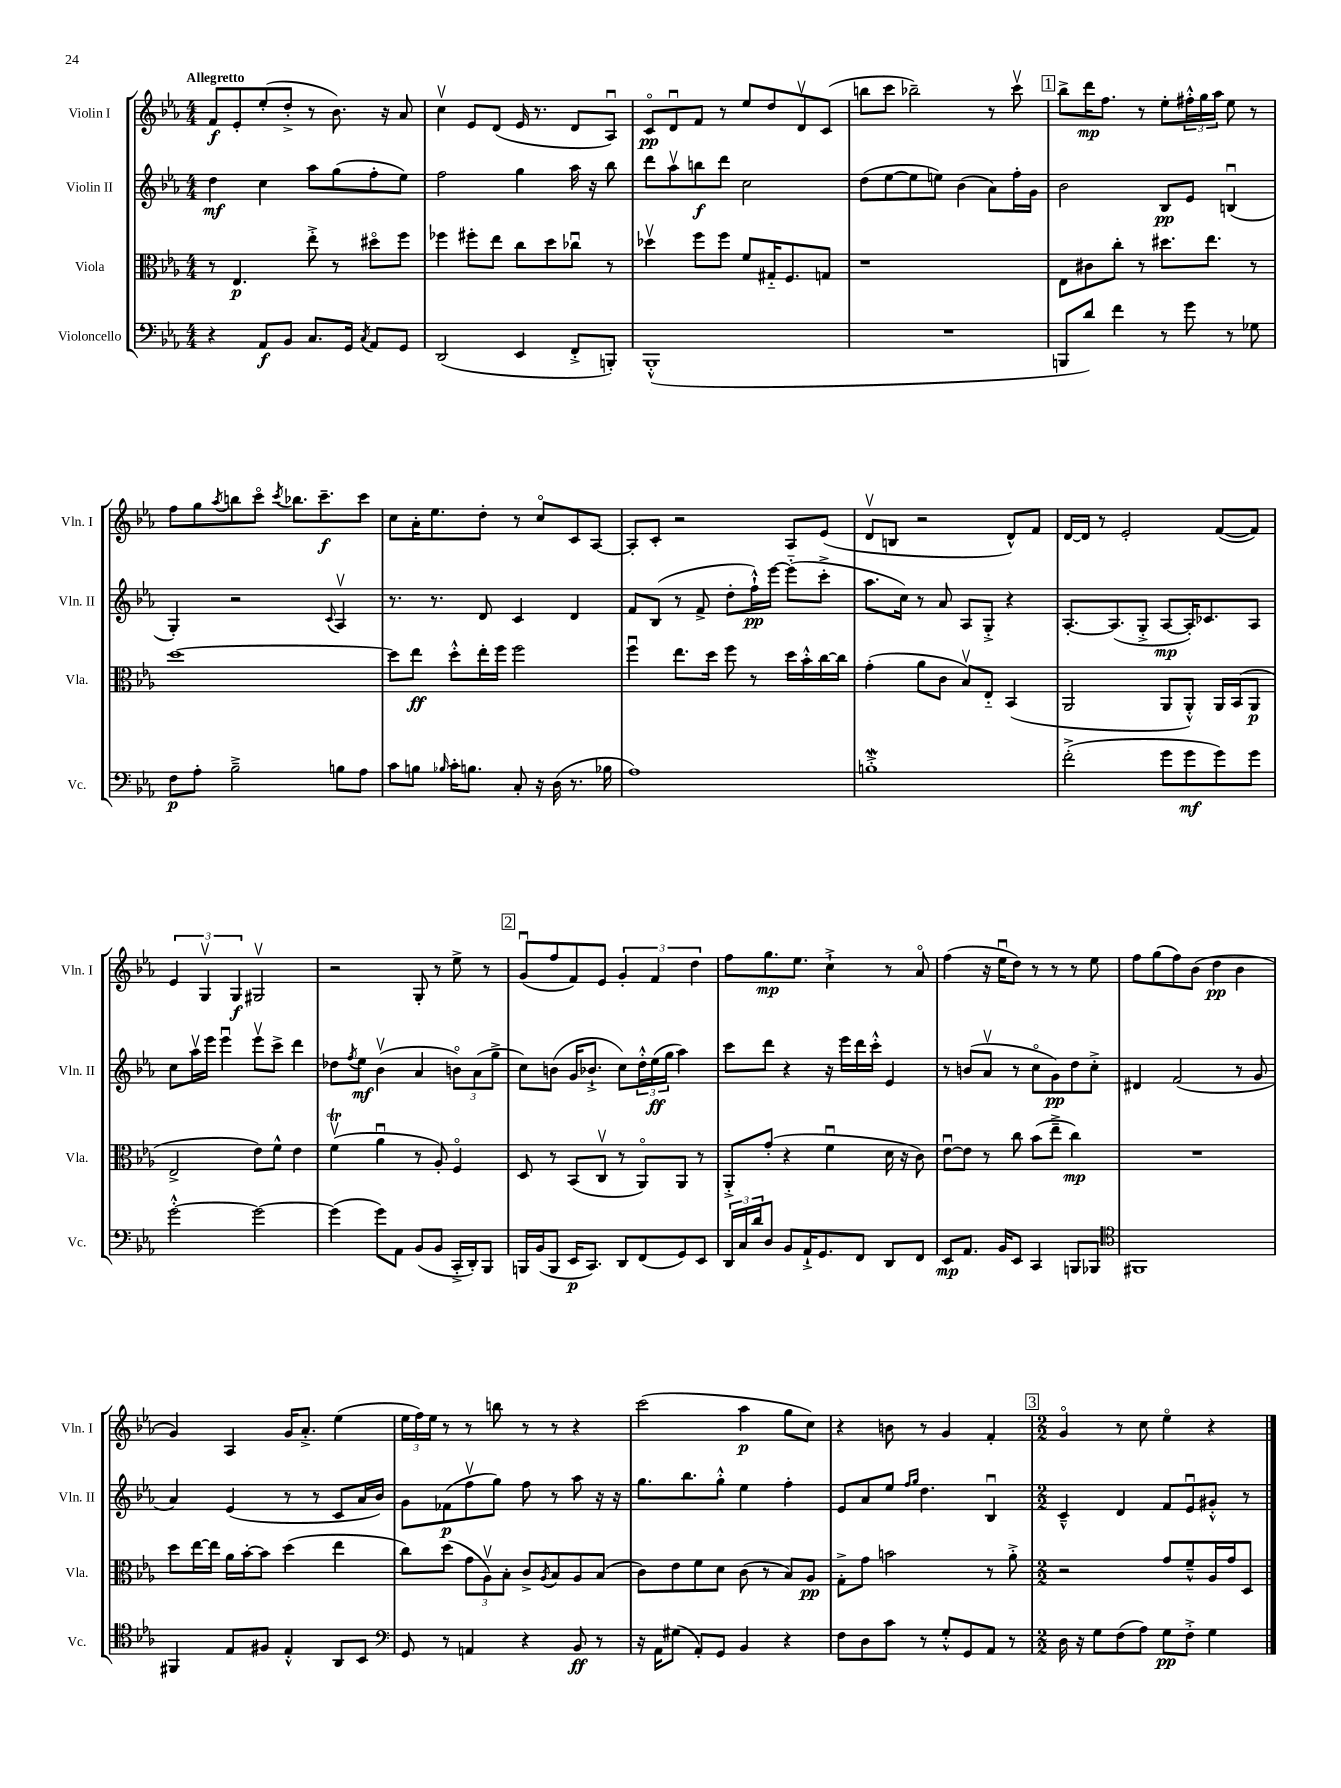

**kern	**dynam	**kern	**dynam	**kern	**dynam	**kern	**dynam
*part4	*part4	*part3	*part3	*part2	*part2	*part1	*part1
*staff4	*staff4	*staff3	*staff3	*staff2	*staff2	*staff1	*staff1
*I"Violoncello	*	*I"Viola	*	*I"Violin II	*	*I"Violin I	*
*I'Vc.	*	*I'Vla.	*	*I'Vln. II	*	*I'Vln. I	*
*clefF4	*	*clefC3	*	*clefG2	*	*clefG2	*
*k[b-e-a-]	*	*k[b-e-a-]	*	*k[b-e-a-]	*	*k[b-e-a-]	*
*M4/4	*	*M4/4	*	*M4/4	*	*M4/4	*
=1	=1	=1	=1	=1	=1	=1	=1
!	!	!	!	!	!	!LO:TX:a:B:t=Allegretto	!
4r	.	8r	.	4dd\	mf	8f/L	f
.	.	4.E-/	p	.	.	8e-'/	.
8AA-/L	f	.	.	4cc\	.	(8ee-'/	.
8BB-/J	.	.	.	.	.	8dd'^/J	.
8.C/L	.	8ee-'^\	.	8aa-\L	.	8r	.
.	.	8r	.	(8gg\	.	8.b-\)	.
16GG/Jk	.	.	.	.	.	.	.
8qC/	.	.	.	.	.	.	.
8AA-/L	.	8dd#X\L	.	8ff'\	.	.	.
.	.	.	.	.	.	16r	.
8GG/J	.	8ff\J	.	8ee-\J)	.	8a-/	.
=2	=2	=2	=2	=2	=2	=2	=2
(2DD/	.	4ff-X\	.	2ff\	.	4ccv\	.
.	.	8ff#X'\L	.	.	.	8e-/L	.
.	.	8ee-\J	.	.	.	(8d/J	.
4EE-/	.	8cc\L	.	4gg\	.	16e-/	.
.	.	.	.	.	.	8.r	.
.	.	8dd\	.	.	.	.	.
8FF'^/L	.	8cc-Xu\J	.	16aa-\	.	8d/L	.
.	.	.	.	16r	.	.	.
8BBBn'/J)	.	8r	.	8bb-\	.	8A-u/J)	.
=3	=3	=3	=3	=3	=3	=3	=3
(1BBB-'^^	.	4dd-Xv\	.	8ddd\L	.	8c/L	pp
.	.	.	.	8aa-v\	.	8du/	.
.	.	8ff\L	.	8bbn\	f	8f/J	.
.	.	8ff\J	.	8ddd\J	.	8r	.
.	.	8f/L	.	2cc\	.	8ee-/L	.
.	.	16G#X/K	.	.	.	8dd/	.
.	.	8.F/	.	.	.	.	.
.	.	.	.	.	.	8dv/	.
.	.	8Gn/J	.	.	.	(8c/J	.
=4	=4	=4	=4	=4	=4	=4	=4
1r	.	1r	.	(8dd\L	.	8bbn\L	.
.	.	.	.	[8ee-\	.	8ccc\J	.
.	.	.	.	8ee-\]	.	2bb-X~\)	.
.	.	.	.	8een\J)	.	.	.
.	.	.	.	(4b-\	.	.	.
.	.	.	.	8a-\L)	.	8r	.
.	.	.	.	16ff'\L	.	8cccv\	.
.	.	.	.	16g\JJ	.	.	.
!!LO:REH:place=s1:t=1
=5	=5	=5	=5	=5	=5	=5	=5
8BBBn/L	.	8E-\L	.	2b-\	.	8bb-^\L	.
8d/J)	.	8c#X\	.	.	.	16ddd\K	mp
.	.	.	.	.	.	8.ff\J	.
4f\	.	8cc'\J	.	.	.	.	.
.	.	8r	.	.	.	8r	.
8r	.	8.dd#X\L	.	8B-/L	pp	8ee-'\L	.
8g\	.	.	.	8e-/J	.	24ff#X'^^\L	.
.	.	.	.	.	.	24gg\	.
.	.	8.ee-\J	.	.	.	.	.
.	.	.	.	.	.	24aa-\JJ	.
8r	.	.	.	(4Bnu/	.	8ee-\	.
8G-X\	.	8r	.	.	.	8r	.
!!LO:LB:g=z
=6	=6	=6	=6	=6	=6	=6	=6
8F\L	p	[1dd	.	4G'/)	.	8ff\L	.
8A-'\J	.	.	.	.	.	8gg\	.
.	.	.	.	.	.	8qaa-/	.
2B-~^\	.	.	.	2r	.	8bbn\	.
.	.	.	.	.	.	8ccc\J	.
.	.	.	.	.	.	8qccc/	.
.	.	.	.	.	.	8.bb-X\L	.
.	.	.	.	.	.	8.ccc~\	f
.	.	.	.	8qqc/	.	.	.
8Bn\L	.	.	.	4A-v/	.	.	.
8A-\J	.	.	.	.	.	8ccc\J	.
=7	=7	=7	=7	=7	=7	=7	=7
8c\L	.	8dd\L]	.	8.r	.	8cc\L	.
8Bn\J	.	8ee-\J	ff	.	.	16a-'\K	.
.	.	.	.	8.r	.	8.ee-\	.
16qqB-X/	.	.	.	.	.	.	.
16c'\KL	.	8dd'^^\L	.	.	.	.	.
8.Bn\J	.	.	.	.	.	.	.
.	.	16ee-'\L	.	8d/	.	8dd'\J	.
.	.	16ff\JJ	.	.	.	.	.
8C'/	.	2ff\	.	4c/	.	8r	.
16r	.	.	.	.	.	8cc/L	.
(16D\	.	.	.	.	.	.	.
8.r	.	.	.	4d/	.	8c/	.
.	.	.	.	.	.	[8A-/J	.
16B-X\	.	.	.	.	.	.	.
=8	=8	=8	=8	=8	=8	=8	=8
1A-)	.	4ffu\	.	8f/L	.	8A-'/L]	.
.	.	.	.	(8B-/J	.	8c'/J	.
.	.	8.ee-\L	.	8r	.	2r	.
.	.	.	.	8f^/	.	.	.
.	.	16dd\Jk	.	.	.	.	.
.	.	8ff\	.	8dd'\L	.	.	.
.	.	8r	.	16ff`^^\L)	pp	.	.
.	.	.	.	[16eee-\JJ	.	.	.
.	.	16dd\LL	.	(8eee-\L]	.	8A-/L	.
.	.	16b-'^^\	.	.	.	.	.
.	.	[16cc\	.	8ccc'^\J	.	(8e-/J	.
.	.	16cc\JJ]	.	.	.	.	.
=9	=9	=9	=9	=9	=9	=9	=9
1BnW'^	.	(4g'\	.	8.aa-\L	.	8dv/L	.
.	.	.	.	.	.	8Bn/J	.
.	.	.	.	16cc\Jk)	.	.	.
.	.	8a-\L	.	8r	.	2r	.
.	.	8c\J	.	8a-/	.	.	.
.	.	8B-v/L)	.	8A-/L	.	.	.
.	.	8E-/J	.	8G'^/J	.	.	.
.	.	(4BB-/	.	4r	.	8d^^/L)	.
.	.	.	.	.	.	8f/J	.
=10	=10	=10	=10	=10	=10	=10	=10
(2f'^\	.	2AA-/	.	[8.A-'/L	.	[16d/LL	.
.	.	.	.	.	.	16d/JJ]	.
.	.	.	.	.	.	8r	.
.	.	.	.	(8.A-/]	.	.	.
.	.	.	.	.	.	2e-'/	.
.	.	.	.	8G'^/J	.	.	.
8g\L	.	8AA-/L	.	[8A-/L	mp	.	.
8g\	mf	8AA-'^^/J)	.	16A-'/K])	.	.	.
.	.	.	.	8.c-X/	.	.	.
8g\)	.	16AA-/LL	.	.	.	([8f/L	.
.	.	(16BB-/J	.	.	.	.	.
8g\J	.	8AA-/J	p	8A-/J	.	8f/J])	.
!!LO:LB:g=z
=11	=11	=11	=11	=11	=11	=11	=11
[2g'^^\	.	2E-^/	.	8cc\L	.	6e-/	.
.	.	.	.	16aa-v\L	.	.	.
.	.	.	.	.	.	6Gv/	.
.	.	.	.	16eee-\JJ	.	.	.
.	.	.	.	4eee-u\	.	.	.
.	.	.	.	.	.	6G/	f
2g\_	.	8e-\L)	.	8eee-v\L	.	2G#Xv/	.
.	.	8f^^\J	.	8ccc^\J	.	.	.
.	.	4e-\	.	4ddd\	.	.	.
=12	=12	=12	=12	=12	=12	=12	=12
(4g\]	.	(4fTv\	.	8dd-X\L	.	2r	.
.	.	.	.	8qff/	.	.	.
.	.	.	.	8ee-\J	mf	.	.
8g\L)	.	4a-u\	.	(4b-v\	.	.	.
8AA-\J	.	.	.	.	.	.	.
(8BB-/L	.	8r	.	4a-/	.	8G'/	.
8BB-/J	.	8A-'/)	.	.	.	8r	.
16CC'^/LL	.	4F/	.	12bn\L)	.	8ee-^\	.
16DD'/J)	.	.	.	.	.	.	.
.	.	.	.	(12a-\	.	.	.
8BBB-/J	.	.	.	.	.	8r	.
.	.	.	.	12gg^\J	.	.	.
!!LO:REH:place=s1:t=2
=13	=13	=13	=13	=13	=13	=13	=13
16BBBn/LL	.	8D/	.	8cc\L)	.	(8gu/L	.
(16BB-/J	.	.	.	.	.	.	.
8BBB/J	.	8r	.	(8bn\J	.	8ff/	.
16EE-/KL	p	(8BB-/L	.	16g/KL	.	8f/)	.
8.CC/J)	.	.	.	8.b-X`^/J	.	.	.
.	.	8Cv/J	.	.	.	8e-/J	.
8DD/L	.	8r	.	8cc\L)	.	6g'/	.
(8FF/	.	8AA-/L)	.	24dd'^^\L	.	.	.
.	.	.	.	(24ee-\	ff	6f/	.
.	.	.	.	24gg\JJ	.	.	.
8GG/)	.	8AA-/J	.	4aa-\)	.	.	.
.	.	.	.	.	.	6dd\	.
8EE-/J	.	8r	.	.	.	.	.
=14	=14	=14	=14	=14	=14	=14	=14
24DD/LL	.	8AA-'^/L	.	8ccc\L	.	8ff\L	.
24C/	.	.	.	.	.	.	.
24d/J	.	.	.	.	.	.	.
8D/J	.	(8g'/J	.	8ddd\J	.	8.gg\	mp
8BB-/L	.	4r	.	4r	.	.	.
.	.	.	.	.	.	8.ee-\J	.
16AA-`^/K	.	.	.	.	.	.	.
8.GG/	.	.	.	.	.	.	.
.	.	4fu\	.	16r	.	4cc`^\	.
.	.	.	.	16eee-\LL	.	.	.
8FF/J	.	.	.	16ddd\	.	.	.
.	.	.	.	16ccc'^^\JJ	.	.	.
8DD/L	.	16d\	.	4e-/	.	8r	.
.	.	16r	.	.	.	.	.
8FF/J	.	8c\)	.	.	.	8a-/	.
=15	=15	=15	=15	=15	=15	=15	=15
8EE-/L	mp	[8e-u\L	.	8r	.	(4ff\	.
8.AA-/J	.	8e-\J]	.	(8bn/L	.	.	.
.	.	8r	.	8a-v/J	.	16r	.
16BB-/KL	.	.	.	.	.	16ee-u\KL	.
8EE-/J	.	8cc\	.	8r	.	8dd\J)	.
4CC/	.	(8b-\L	.	8cc\L	.	8r	.
.	.	8ee-~^\J	.	8g\)	pp	8r	.
8BBBn/L	.	4cc\)	mp	8dd\	.	8r	.
8BBB-X/J	.	.	.	8cc'^\J	.	8ee-\	.
=16	=16	=16	=16	=16	=16	=16	=16
*clefC4	*	*	*	*	*	*	*
1FF#X	.	1r	.	4d#X/	.	8ff\L	.
.	.	.	.	.	.	(8gg\	.
.	.	.	.	(2f/	.	8ff\)	.
.	.	.	.	.	.	(8b-\J	.
.	.	.	.	.	.	4dd\	pp
.	.	.	.	8r	.	4b-\	.
.	.	.	.	8g/	.	.	.
!!LO:LB:g=z
=17	=17	=17	=17	=17	=17	=17	=17
4FF#X/	.	8dd\L	.	4a-/)	.	4g/)	.
.	.	[16ee-\L	.	.	.	.	.
.	.	16ee-\JJ]	.	.	.	.	.
8E-/L	.	16a-\LL	.	(4e-/	.	4A-/	.
.	.	[16b-'\J	.	.	.	.	.
8F#X/J	.	8b-\J]	.	.	.	.	.
4E-'^^/	.	(4dd\	.	8r	.	16g/KL	.
.	.	.	.	.	.	8.a-'^/J	.
.	.	.	.	8r	.	.	.
8AA-/L	.	4ee-\	.	8c/L	.	(4ee-\	.
8BB-/J	.	.	.	16a-/L	.	.	.
.	.	.	.	16b-/JJ)	.	.	.
=18	=18	=18	=18	=18	=18	=18	=18
*clefF4	*	*	*	*	*	*	*
8GG/	.	8cc\L)	.	8g\L	.	24ee-\LL	.
.	.	.	.	.	.	24ff\)	.
.	.	.	.	.	.	24ee-\JJ	.
8r	.	(8dd\J	.	(8f-X\	p	8r	.
4AAn/	.	12g\L	.	8ffv\	.	8r	.
.	.	12A-v\)	.	.	.	.	.
.	.	.	.	8gg\J)	.	8bbn\	.
.	.	12B-'\J	.	.	.	.	.
4r	.	8c^/L	.	8ff\	.	8r	.
.	.	8qA-/	.	.	.	.	.
.	.	8B-/	.	8r	.	8r	.
8BB-/	ff	8A-/	.	8aa-\	.	4r	.
8r	.	(8B-/J	.	16r	.	.	.
.	.	.	.	16r	.	.	.
=19	=19	=19	=19	=19	=19	=19	=19
16r	.	8c\L)	.	8.gg\L	.	(2ccc\	.
16AA-\KL	.	.	.	.	.	.	.
(8G#X\J	.	8e-\	.	.	.	.	.
.	.	.	.	8.bb-\	.	.	.
8AA-'/L)	.	8f\	.	.	.	.	.
8GG/J	.	8d\J	.	8gg'^^\J	.	.	.
4BB-/	.	(8c\	.	4ee-\	.	4aa-\	p
.	.	8r	.	.	.	.	.
4r	.	8B-/L)	.	4ff'\	.	8gg\L	.
.	.	8A-/J	pp	.	.	8cc\J)	.
=20	=20	=20	=20	=20	=20	=20	=20
8F\L	.	8G'^\L	.	8e-/L	.	4r	.
8D\	.	8g\J	.	8a-/	.	.	.
8c\J	.	2bn\	.	8ee-/J	.	8bn\	.
.	.	.	.	16qqff/LL	.	.	.
.	.	.	.	16qqgg/JJ	.	.	.
8r	.	.	.	4.dd\	.	8r	.
8G'^^/L	.	.	.	.	.	4g/	.
8GG/	.	.	.	.	.	.	.
8AA-/J	.	8r	.	4B-u/	.	4f'/	.
8r	.	8a-'^\	.	.	.	.	.
!!LO:REH:place=s1:t=3
=21	=21	=21	=21	=21	=21	=21	=21
*M2/2	*	*M2/2	*	*M2/2	*	*M2/2	*
16D\	.	2r	.	4c~^^/	.	4g/	.
16r	.	.	.	.	.	.	.
8G\L	.	.	.	.	.	.	.
(8F\	.	.	.	4d/	.	8r	.
8A-\J)	.	.	.	.	.	8cc\	.
8G\L	pp	8g/L	.	8f/L	.	4ee-\	.
8F'^\J	.	8f~^^/	.	8e-u/	.	.	.
4G\	.	16A-/L	.	8g#X'^^/J	.	4r	.
.	.	16g/J	.	.	.	.	.
.	.	8D/J	.	8r	.	.	.
==	==	==	==	==	==	==	==
*-	*-	*-	*-	*-	*-	*-	*-
